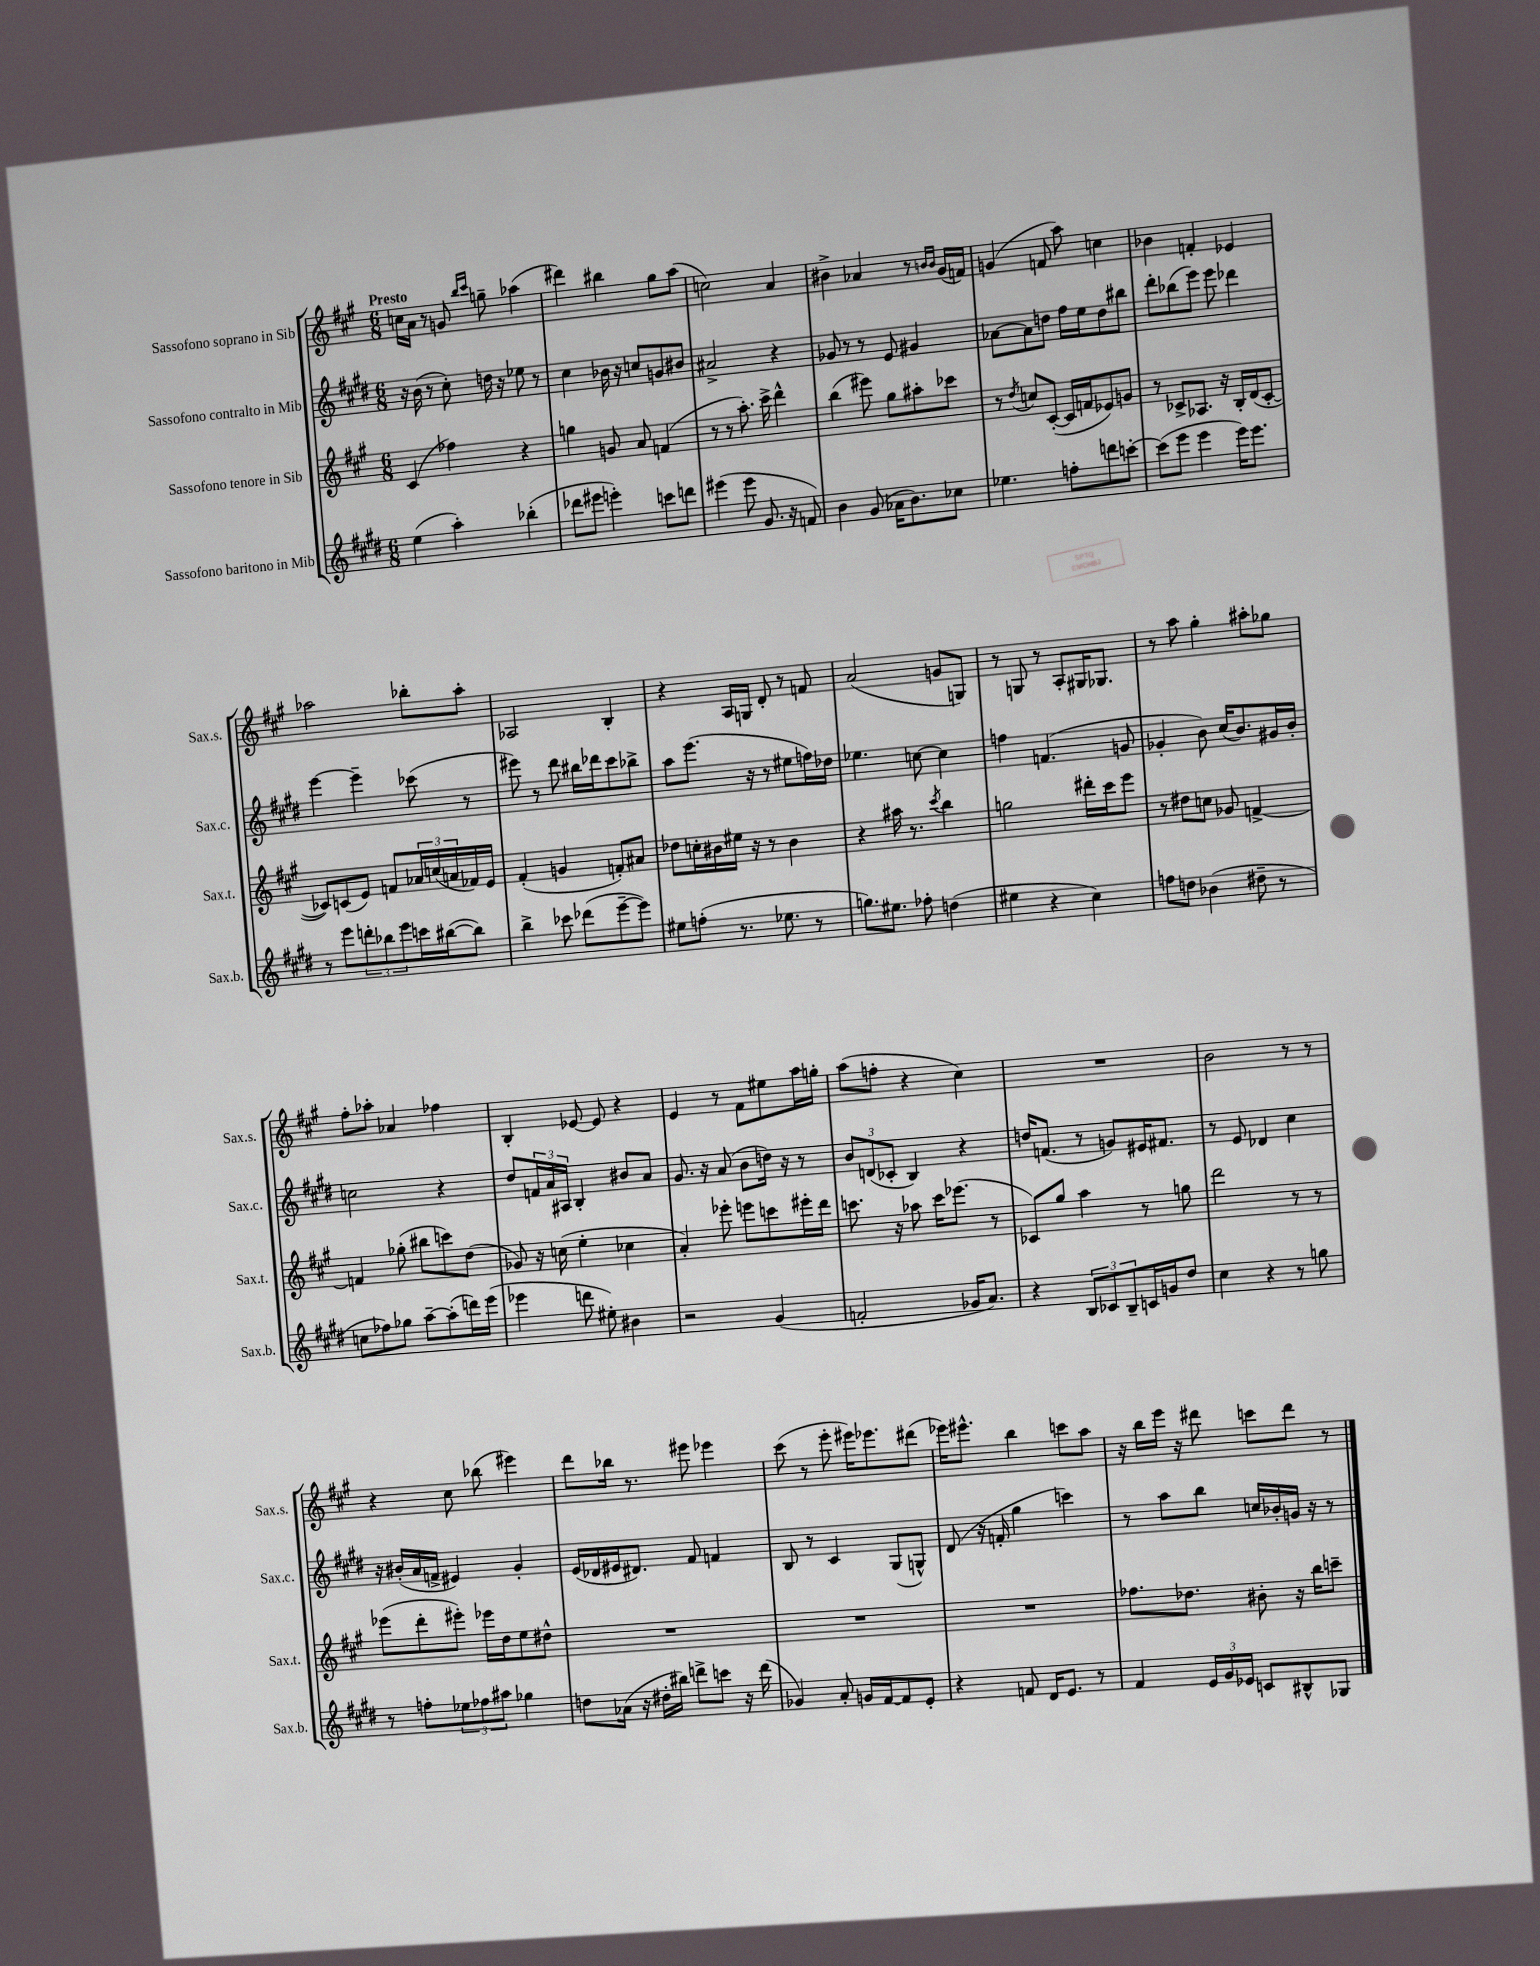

**kern	**kern	**kern	**kern
*staff4	*staff3	*staff2	*staff1
*clefG2	*clefG2	*clefG2	*clefG2
*k[f#c#g#d#]	*k[f#c#g#]	*k[f#c#g#d#]	*k[f#c#g#]
*M6/8	*M6/8	*M6/8	*M6/8
(4ee	(4c#	16r	16cc
.	.	(16b	16a
.	.	8r	8r
4aa')	4ff-)	8cc#')	8g
.	.	.	16qqbb
.	.	.	16qqccc#
.	.	16dd	8gg~
.	.	16r	.
(4bb-'	4r	8ee-	(4aa-
.	.	8r	.
=	=	=	=
8ddd-	4gg	4cc#	4ddd#)
8eee#	.	.	.
4eee')	8g	16b-	4bb#
.	.	16r	.
.	8a	8cc	.
8ccc	(4f	8g	8gg#
8ddd	.	8b#	(8aa
=	=	=	=
(4eee#	8r	2a#^	2cc)
.	8r	.	.
8eee#	8.aa')	.	.
8.g#	.	.	.
.	16ccc#^	.	.
.	4ddd^^	4r	4a
16r	.	.	.
8f)	.	.	.
=	=	=	=
4b	(4bb	8g-	4b#^
.	.	8r	.
(8g#	8eee#)	8r	4a-
16a-	8gg#	8e	.
8.b)	.	.	.
.	8aa#'	4g#	8r
.	.	.	16qqb
.	.	.	16qqb
8cc-	8ccc-	.	(16g#
.	.	.	16f)
=	=	=	=
4.ee-	8r	[8a-	(4g
.	8qdd	.	.
.	8cc	8a-]	.
.	([8c#'	8dd	8f
8ff'	16c#]	16ff#	8aa)
.	16f	16ee	.
8ddd	8e-)	8dd	4cc
[8ccc'	8g	8bb#	.
=	=	=	=
(8ccc]	8r	8ddd#'	4b-
8eee	8c-^	(8bb-	.
4eee	8.A-	8eee)	4f'
.	.	8eee	.
.	16r	.	.
16eee)	16B'	4ddd-	4e-
8.eee	(16d	.	.
.	[8c-'	.	.
=	=	=	=
8r	8c-])	[4eee	2aa-
8eee	(8c	.	.
12ddd'	8e)	4eee~]	.
12bb-	.	.	.
.	8f	.	.
12eee	.	.	.
16ccc	24a-	(8ccc-	8bb-'
.	(24cc	.	.
([16bb#	.	.	.
.	24a	.	.
8bb#])	16f-)	8r	8aa-'
.	16e	.	.
=	=	=	=
4bb^	(4f#'	8eee#)	2A-
.	.	8r	.
8ccc-	4g	8ddd#	.
(8ddd-	.	16bb#	.
.	.	16ddd-	.
[8eee~	8f')	8ccc#	4B'
8eee])	8a#	8bb-^	.
=	=	=	=
8ee#	8dd-	8aa	4r
(8ff'	16cc'	(8.eee	.
.	16b#	.	.
8.r	16ee#	.	16A
.	16r	16r	16G
.	8r	8r	8d'
8.ee-	.	.	.
.	4b#	8ee#	8r
8r	.	16ff)	8f
.	.	16dd-	.
=	=	=	=
8.gg)	4r	4.ee-	(2a
8.ee#	.	.	.
.	16aa#	.	.
.	8.r	.	.
8ff-'	.	[8cc	.
.	8qccc#	.	.
(4dd	4bb	4cc]	8g
.	.	.	8G)
=	=	=	=
4ee#	2gg	4ff	8r
.	.	.	8G
4r	.	(4.f	8r
.	.	.	8A'
4cc#)	16ddd#'	.	16G#
.	16ccc#	.	8.G-
.	8eee	8g	.
=	=	=	=
8ff	8r	4g-'	8r
8dd	8dd#	.	8aa
(4b-	8cc	8b)	4gg#'
.	8g-	(16cc#	.
.	.	8.b)	.
8dd#~	[4f^	.	8aa#'
8r	.	16g#	8gg-
.	.	16b'	.
=	=	=	=
8cc	4f]	2cc	8ff#'
8ff-)	.	.	8aa-'
8gg-	(8gg-'	.	4a-
[8aa~	8bb#	.	.
(8aa']	8ccc)	4r	4ff-
16ddd)	(8dd	.	.
(16eee	.	.	.
=	=	=	=
4eee-	8g-)	8dd#	4B'
.	16r	24f	.
.	.	24a	.
.	(16cc	.	.
.	.	24A#	.
8ddd	4ee'	4B'	[8e-
8ee#')	.	.	8e-]
4b#	4cc-	8b#	4r
.	.	8a	.
=	=	=	=
2r	4a')	8.g#	4e
.	.	16r	.
.	8eee-'	(8a	8r
.	8eee	8b	8f#
(4g#	8ccc	16dd)	8ee#
.	.	16r	.
.	16eee#'	8r	16aa
.	16ddd	.	16gg'
=	=	=	=
2f'	8.ccc	12b	(8aa
.	.	(12d	.
.	.	.	8ff'
.	.	12c-'	.
.	16r	.	.
.	8aa-	4B)	4r
.	16ccc	.	.
.	(8.eee-	.	.
16g-	.	4r	4cc#)
8.a)	.	.	.
.	8r	.	.
=	=	=	=
4r	8c-)	16dd	2.r
.	.	(8.f	.
.	8gg#	.	.
12B	4aa	8r	.
12c-	.	.	.
.	.	8g)	.
12B~	.	.	.
16c	8r	16e#	.
16g	.	8.f#	.
8dd#	8gg	.	.
=	=	=	=
4cc#	2ddd	8r	2b
.	.	8e	.
4r	.	4d-	.
8r	8r	4cc#	8r
8gg	8r	.	8r
=	=	=	=
8r	(8eee-	16r	4r
.	.	(16b#'	.
8ff'	8ddd'	16a	.
.	.	16f^	.
12ee-	8eee#')	4e#)	8cc#
12ff-	.	.	.
.	16eee-	.	(8bb-
12aa#	.	.	.
.	16dd	.	.
4gg-	8ee	4g#'	4eee#)
.	8dd#^^	.	.
=	=	=	=
8dd	2.r	(16e	8ddd
.	.	16d-	.
(16a-	.	16e#	16bb-
16r	.	8.d#)	8.r
16dd#'	.	.	.
16bb#)	.	.	.
8ddd^	.	8f#	8eee#
8ccc	.	4f	4eee-
16r	.	.	.
(16ddd	.	.	.
=	=	=	=
4g-)	2.r	8B	(8ccc#
.	.	8r	8r
8a'	.	4c#	8eee'
16g	.	.	16eee#)
[16f#	.	.	8.eee-
8f#]	.	(8G#	.
8e'	.	8G^^)	(8ddd#
=	=	=	=
4r	2.r	(8d#	16eee-)
.	.	.	8.eee#^^
.	.	16r	.
.	.	16f'	.
8f	.	4gg#	4bb
16d#	.	.	.
8.e	.	.	.
.	.	4ccc)	8ccc
8r	.	.	8aa
=	=	=	=
4f#	8.ff-	8r	16r
.	.	.	16bb
.	.	8aa	16eee
.	8.dd-	.	16r
24e	.	8bb	8ddd#
24g#	.	.	.
24e-	.	.	.
8c	8b#'	16cc	8ccc
.	.	16b-'	.
8B#^^	16r	16g	8ddd#
.	16bb	16r	.
8G-	8ccc~	8r	8r
==	==	==	==
*-	*-	*-	*-
